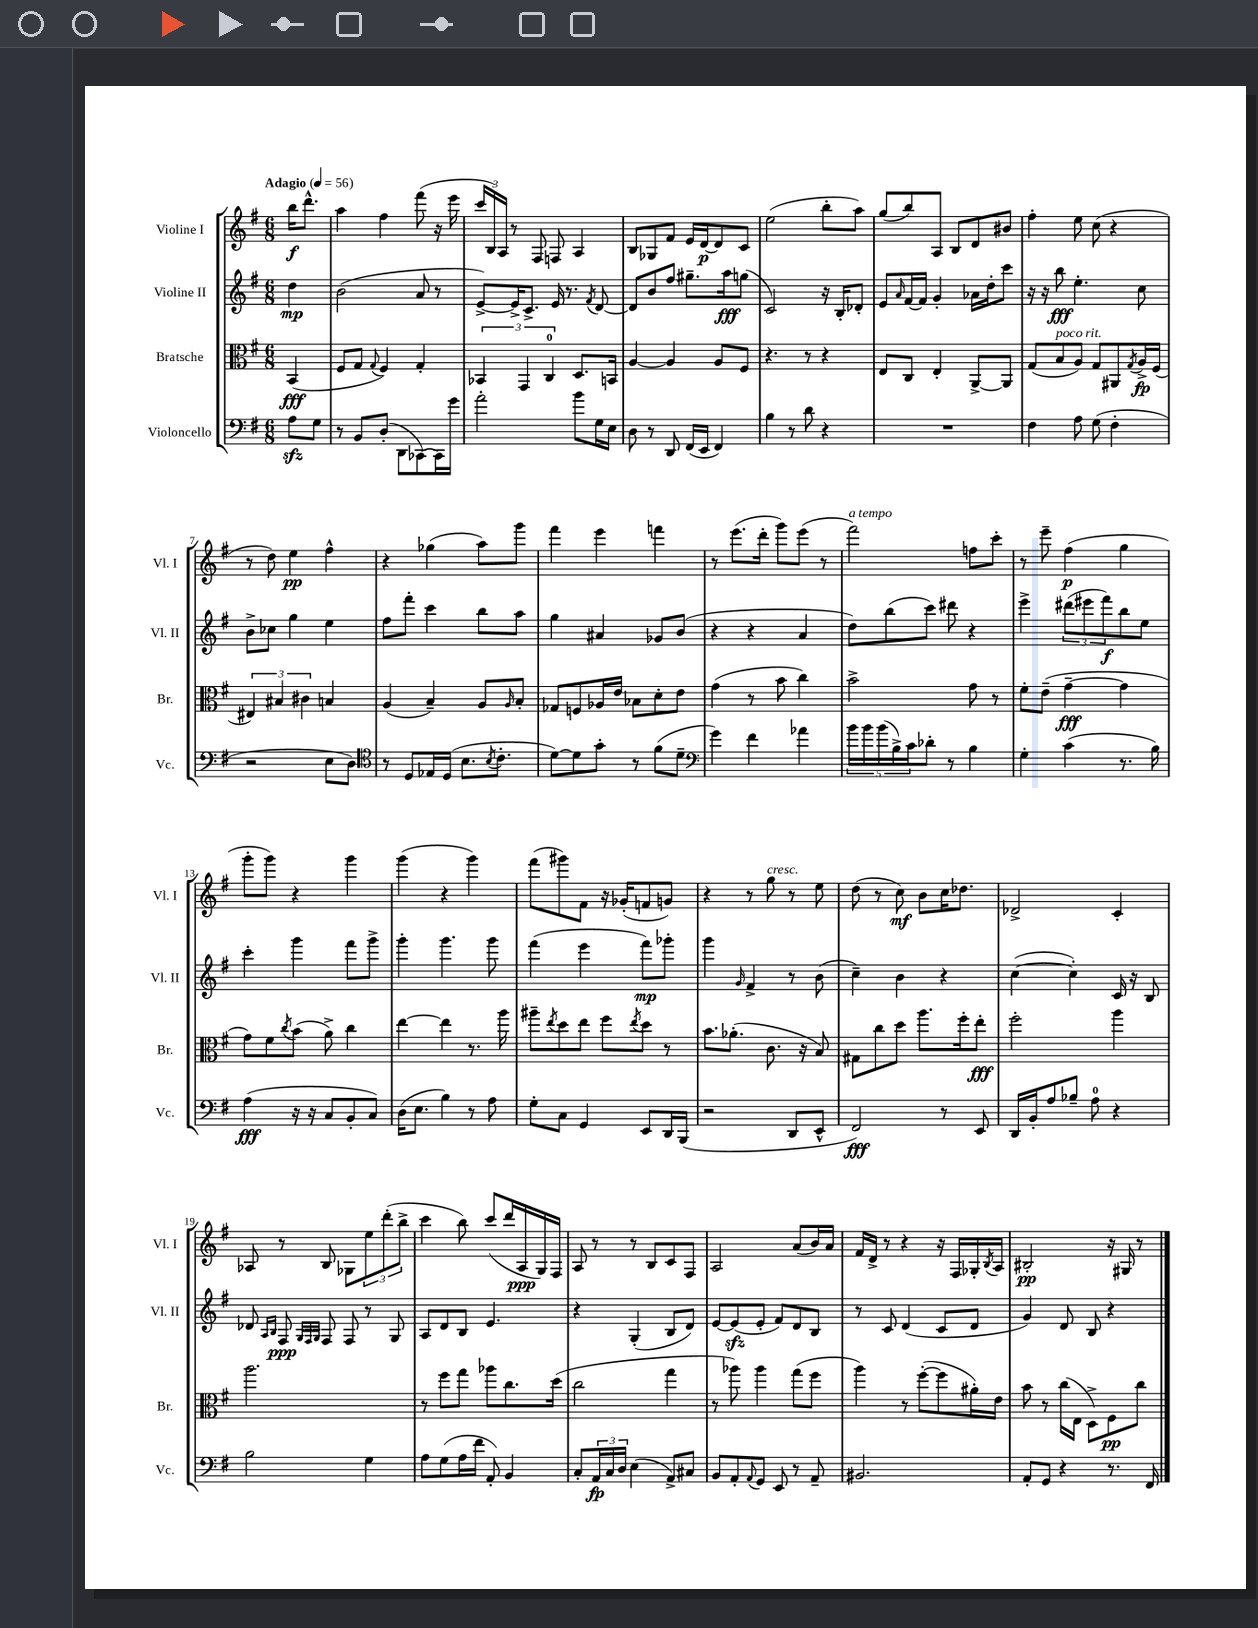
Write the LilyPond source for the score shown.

<<
\new StaffGroup <<
\new Staff = "s0" \with { instrumentName = "Violine I" shortInstrumentName = "Vl. I" } {
    \clef treble \key g \major \numericTimeSignature \time 6/8 \partial 4 \tempo "Adagio" 4 = 56
    b''16\f d'''8.-^ |
    a''4 fis''4 fis'''8( r16 e'''16 |
    \tuplet 3/2 { c'''16 b16) a16 } r8 fis8 f8 a4 |
    b8 ges8 fis'8 e'16 d'16~\p d'8 c'8 |
    e''2( b''8-. a''8) |
    g''8( b''8) a8 b8 d'8 bis'8 |
    fis''4-. e''8 c''8( r4 |
    r8 d''8) e''4\pp fis''4-^ |
    r4 ges''4( a''8) g'''8 |
    fis'''4 e'''4 f'''4 |
    r8 e'''8.( d'''16-. g'''8) e'''8( r8 |
    fis'''2^\markup { \italic "a tempo" }) f''8 c'''8-. |
    r8 e'''8-- fis''4\p( g''4 |
    g'''8-. g'''8) r4 g'''4 |
    g'''4( r4 g'''4) |
    fis'''8( gis'''8) fis'8 r16 ges'16-.( f'8 g'8) |
    r4 r8 g''8^\markup { \italic "cresc." } r8 e''8 |
    d''8( r8 c''8\mf) b'8 c''16 des''8. |
    des'2-> c'4-. |
    aes8 r8 b8 ges8 \tuplet 3/2 { e''8 d'''8-.( b''8-> } |
    c'''4 b''8) c'''8( d'''16 a16\ppp g16) fis16 |
    a8 r8 r8 b8 c'8 fis8 |
    a2 a'8( b'16) a'16 |
    fis'16 d'16-> r8 r4 r16 fis16 ges16-. \acciaccatura { b8 } a16 |
    bis2-.\pp r16 gis16 r8 \bar "|." |
}
\new Staff = "s1" \with { instrumentName = "Violine II" shortInstrumentName = "Vl. II" } {
    \clef treble \key g \major \numericTimeSignature \time 6/8 \partial 4
    d''4\mp |
    b'2( a'8 r8 |
    e'8~->) e'16-> c'8.-> e'16 r8. \acciaccatura { fis'8 } d'8~ |
    d'8 b'8 fis''8 gis''8.-- a''16\fff g''8( |
    c'2) r16 b16-. des'8-. |
    e'8 \grace { a'16 } fis'16~ fis'16 g'4-. aes'16 d''16-. c'''8 |
    r16 r16 b''8\fff e''4.-. c''8 |
    b'8-> ces''8 g''4 e''4 |
    fis''8 fis'''8-. c'''4 b''8 a''8 |
    g''4 ais'4 ges'8 b'8( |
    r4 r4 a'4 |
    d''8) b''8( c'''8) dis'''8 r4 |
    e'''4-> \tuplet 3/2 { dis'''8( eis'''8 fis'''8\f) } b''8 e''8 |
    c'''4-. g'''4 fis'''8 g'''8-> |
    g'''4-. g'''4. g'''8 |
    fis'''4( e'''4 fis'''8\mp) ges'''8-. |
    g'''4 \grace { g'16 } fis'4-> r8 b'8( |
    c''4--) b'4 r4 |
    c''4~( c''4-.) c'16 r16 b8 |
    des'8 \grace { a16 b16 } fis8\ppp \grace { g32 fis32 g32 } fis8 fis8 r8 g8 |
    a8 d'8 b8 e'4. |
    r4 g4-.( b8 d'8) |
    e'8~ e'8\sfz( e'8-. fis'8) d'8 b8 |
    r8 c'8 d'4( c'8 d'8 |
    g'4) d'8 b8 r4 \bar "|." |
}
\new Staff = "s2" \with { instrumentName = "Bratsche" shortInstrumentName = "Br." } {
    \clef alto \key g \major \numericTimeSignature \time 6/8 \partial 4
    b,4\fff( |
    fis8 g8 \appoggiatura { g8 } fis4) g4-. |
    \tuplet 3/2 { bes,4 g,4 c4-0 } d8. b,16 |
    a4~ a4 a8 fis8 |
    r4. r8 r4 |
    e8 c8 e4-. a,8~-> a,8 |
    g8( b8^\markup { \italic "poco rit." } a8) g8 ais,8 \acciaccatura { g8 } a16->\fp fis16( |
    \tuplet 3/2 { eis4) bis4 cis'4 } b4 |
    a4( b4--) a8 \grace { a16 } b8-. |
    ges8 f8 aes16 e'16 bes8 d'8-. e'8 |
    g'4( r8 b'8 c''4) |
    b'2-> g'8 r8 |
    fis'8-. e'8--( g'4~--\fff g'4 |
    g'8) fis'8 \acciaccatura { c''8 } b'8( a'8->) c''4 |
    e''4~ e''4 r8. a''16 |
    ais''8-- \acciaccatura { e''8 } d''8 e''8 fis''8 \acciaccatura { e''8 } d''8 r8 |
    b'8. aes'8.-.( c'8. r16 b8) |
    gis8 c''8 d''8 a''8. fis''16-. e''8-.\fff |
    fis''2-. a''4 |
    a''2. |
    r8 fis''8 g''8 aes''8 c''8. d''16( |
    c''2 g''4 |
    r8 aes''8) aes''4 g''8( fis''8 |
    a''4) r8 fis''8~-.( fis''8 ais'16-.) e'16 |
    b'8 r8 c''16( e16 d8->) fis8\pp c''8 \bar "|." |
}
\new Staff = "s3" \with { instrumentName = "Violoncello" shortInstrumentName = "Vc." } {
    \clef bass \key g \major \numericTimeSignature \time 6/8 \partial 4
    a8\sfz g8 |
    r8 b,8 d8-.( d,8 ces,8~) ces,16 g'16 |
    a'2-. b'8 g16 e16 |
    d8 r8 d,8 fis,16( e,16 fis,4) |
    b4 r8 d'8 r4 |
    R2. |
    fis4 a8 g8( fis4-. |
    r2 e8 d8) |
    \clef tenor r8 d8 ees16 d16( b8. \acciaccatura { b8 } c'8.-. |
    d'8~) d'8 g'8-. r8 fis'8( d'8-- |
    \clef bass g'4) fis'4 aes'4 |
    \tuplet 5/4 { b'16 b'16 b'16( b16->) c'16 } des'8-. r8 b4 |
    g4-. c'4( r8. b16) |
    a4\fff( r16 r16 c8 b,8-. c8) |
    d16( e8. b4) r8 a8 |
    g8-. c8 g,4 e,8 d,16 b,,16( |
    r2 d,8 e,8-^ |
    fis,2\fff) r8 e,8 |
    d,16 b,16-. a8 bes8-- a8-0 r4 |
    b2 g4 |
    a8 g8( a16 fis'16 a,8-.) b,4 |
    c8-. \tuplet 3/2 { a,16\fp c16 d16 } e4( a,8->) cis8 |
    b,8 a,8-. \appoggiatura { a,8 } g,8 e,8 r8 a,8-- |
    bis,2. |
    a,8-. g,8 r4 r8. fis,16 \bar "|." |
}
>>
>>
